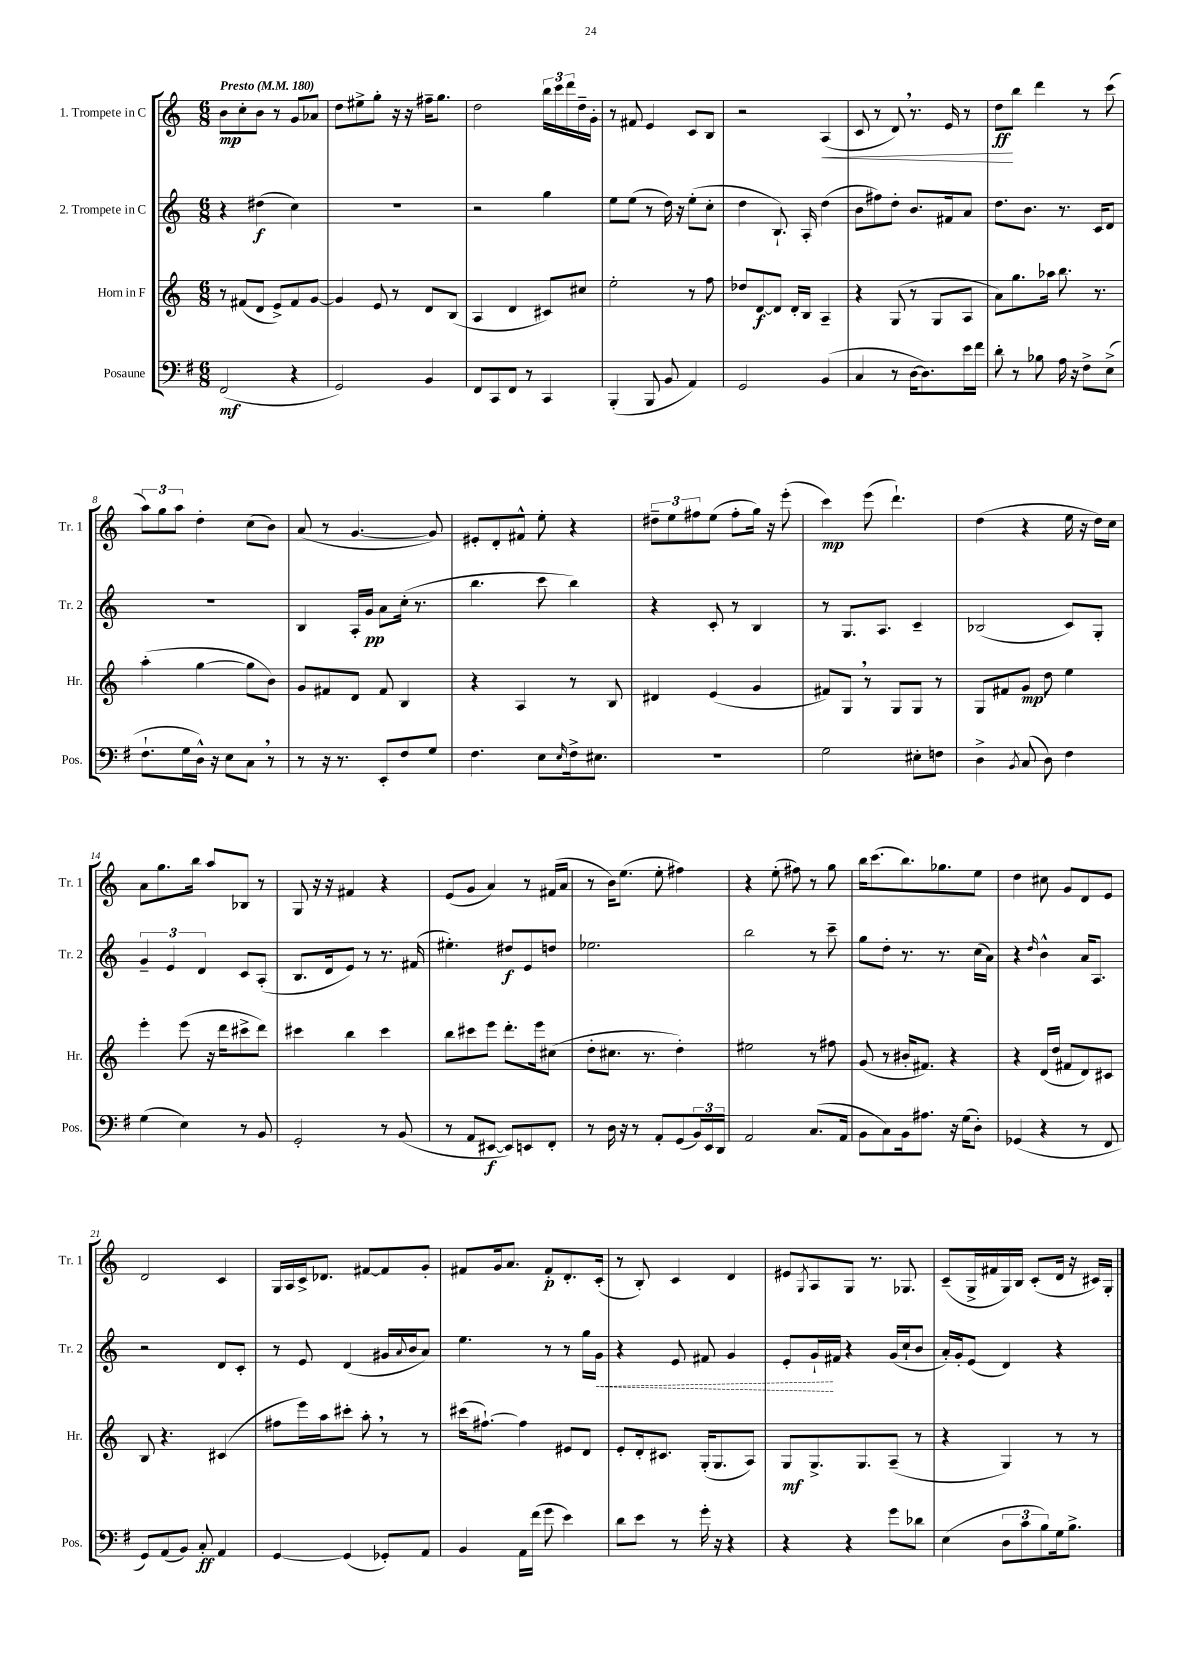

**kern	**dynam	**kern	**dynam	**kern	**dynam	**kern	**dynam
*part4	*part4	*part3	*part3	*part2	*part2	*part1	*part1
*staff4	*staff4	*staff3	*staff3	*staff2	*staff2	*staff1	*staff1
*I"Posaune	*	*I"Horn in F	*	*I"2. Trompete in C	*	*I"1. Trompete in C	*
*I'Pos.	*	*I'Hr.	*	*I'Tr. 2	*	*I'Tr. 1	*
*clefF4	*	*clefG2	*	*clefG2	*	*clefG2	*
*k[f#]	*	*k[]	*	*k[]	*	*k[]	*
*M6/8	*	*M6/8	*	*M6/8	*	*M6/8	*
*MM180	*	*MM180	*	*MM180	*	*MM180	*
=1	=1	=1	=1	=1	=1	=1	=1
!	!	!	!	!	!	!LO:TX:a:B:t=Presto	!
(2FF#/	mf	8r	.	4r	.	8b\L	mp
.	.	(8f#X/L	.	.	.	8cc'\	.
.	.	8d/J	.	(4dd#X\	f	8b\J	.
.	.	8e^/L)	.	.	.	8r	.
4r	.	8f#/	.	4cc\)	.	8g/L	.
.	.	[8g/J	.	.	.	8a-X/J	.
=2	=2	=2	=2	=2	=2	=2	=2
2GG/)	.	4g/]	.	2.r	.	8dd\L	.
.	.	.	.	.	.	8ee#X^\	.
.	.	8e/	.	.	.	8gg'\J	.
.	.	8r	.	.	.	16r	.
.	.	.	.	.	.	16r	.
4BB/	.	8d/L	.	.	.	16ff#X~\KL	.
.	.	.	.	.	.	8.gg\J	.
.	.	(8B/J	.	.	.	.	.
=3	=3	=3	=3	=3	=3	=3	=3
8FF#/L	.	4A/	.	2r	.	2dd\	.
8CC/	.	.	.	.	.	.	.
8FF#/J	.	4d/	.	.	.	.	.
8r	.	.	.	.	.	.	.
4CC/	.	8c#X/L)	.	4gg\	.	24bb\LL	.
.	.	.	.	.	.	24ccc\	.
.	.	.	.	.	.	24ddd\	.
.	.	8cc#X/J	.	.	.	16dd~\	.
.	.	.	.	.	.	16g'\JJ	.
=4	=4	=4	=4	=4	=4	=4	=4
(4BBB'/	.	2ee'\	.	8ee\L	.	8r	.
.	.	.	.	(8ee\J	.	8f#X/	.
8BBB/	.	.	.	8r	.	4e/	.
8BB/	.	.	.	16dd\)	.	.	.
.	.	.	.	16r	.	.	.
4AA/)	.	8r	.	(8ee'\L	.	8c/L	.
.	.	8ff\	.	8cc'\J	.	8B/J	.
=5	=5	=5	=5	=5	=5	=5	=5
2GG/	.	8dd-X/L	.	4dd\	.	2r	.
.	.	[8d/	f	.	.	.	.
.	.	8d/J]	.	8.B`/)	.	.	.
.	.	16d'/LL	.	.	.	.	.
.	.	16B/JJ	.	16A'/	.	.	.
!	!	!	!	!	!	!	!LO:HP:b
(4BB/	.	4A~/	.	(4dd\	.	(4A/	<
=6	=6	=6	=6	=6	=6	=6	=6
4C/	.	4r	.	8b\L	.	8c/	.
.	.	.	.	8ff#X\)	.	8r	.
8r	.	(8G/	.	8dd'\J	.	8d,/)	.
[16D\KL	.	8r	.	8.b/L	.	8.r	.
8.D\])	.	.	.	.	.	.	.
.	.	8G/L	.	.	.	.	.
.	.	.	.	16f#X/k	.	16e/	.
16e\L	.	8A/J	.	8a/J	.	8r	.
16f#\JJ	.	.	.	.	.	.	.
=7	=7	=7	=7	=7	=7	=7	=7
8d'\	.	8a\L)	.	8.dd\L	.	8dd\L	ff
8r	.	8.gg\	.	.	.	8bb\J	[
.	.	.	.	8.b\J	.	.	.
8B-X\	.	.	.	.	.	4ddd\	.
.	.	16aa-X\Jk	.	.	.	.	.
16A\	.	8.bb\	.	8.r	.	.	.
16r	.	.	.	.	.	.	.
8F#^\L	.	.	.	.	.	8r	.
.	.	8.r	.	16c/KL	.	.	.
(8E^\J	.	.	.	8d/J	.	(8ccc\	.
!!LO:LB:g=z
=8	=8	=8	=8	=8	=8	=8	=8
8.F#`\L	.	(4aa'\	.	2.r	.	12aa\L)	.
.	.	.	.	.	.	12gg\	.
.	.	.	.	.	.	12aa\J	.
16G\L	.	.	.	.	.	.	.
16D^^\JJ)	.	[4gg\	.	.	.	4dd'\	.
16r	.	.	.	.	.	.	.
8E\L	.	.	.	.	.	.	.
8C,\J	.	8gg\L]	.	.	.	(8cc\L	.
8r	.	8b\J)	.	.	.	8b\J)	.
=9	=9	=9	=9	=9	=9	=9	=9
8r	.	8g/L	.	4B/	.	(8a/	.
16r	.	8f#X/	.	.	.	8r	.
8.r	.	.	.	.	.	.	.
.	.	8d/J	.	16A'/LL	.	[4.g/	.
.	.	.	.	16g/JJ	pp	.	.
8EE'/L	.	8f#/	.	8a\L	.	.	.
8F#/	.	4B/	.	(16cc'\Jk	.	.	.
.	.	.	.	8.r	.	.	.
8G/J	.	.	.	.	.	8g/])	.
=10	=10	=10	=10	=10	=10	=10	=10
4.F#\	.	4r	.	4.bb\	.	8e#X'/L	.
.	.	.	.	.	.	8d'/	.
.	.	4A/	.	.	.	8f#X^^/J	.
8E\L	.	.	.	8ccc\	.	8ee'\	.
16qqE/	.	.	.	.	.	.	.
16F#^\k	.	8r	.	4bb\)	.	4r	.
8.E#X\J	.	.	.	.	.	.	.
.	.	8B/	.	.	.	.	.
=11	=11	=11	=11	=11	=11	=11	=11
2.r	.	4d#X/	.	4r	.	12dd#X~\L	.
.	.	.	.	.	.	12ee\	.
.	.	.	.	.	.	12ff#X\	.
.	.	(4e/	.	8c'/	.	(8ee\J	.
.	.	.	.	8r	.	8ff#'\L	.
.	.	4g/	.	4B/	.	16gg\Jk)	.
.	.	.	.	.	.	16r	.
.	.	.	.	.	.	(8eee'\	.
=12	=12	=12	=12	=12	=12	=12	=12
2G\	.	8f#X/L)	.	8r	.	4ccc\)	mp
.	.	8G,/J	.	8.G/L	.	.	.
.	.	8r	.	.	.	(8eee\	.
.	.	.	.	8.A/J	.	.	.
.	.	8G/L	.	.	.	4.ddd`\)	.
8E#X'\L	.	8G/J	.	4c~/	.	.	.
8Fn\J	.	8r	.	.	.	.	.
=13	=13	=13	=13	=13	=13	=13	=13
4D^\	.	8G/L	.	(2B-X/	.	(4dd\	.
.	.	8f#X/	.	.	.	.	.
8qBB/	.	.	.	.	.	.	.
(8C/	.	8g/J	mp	.	.	4r	.
8D\)	.	8dd\	.	.	.	.	.
4F#\	.	4ee\	.	8c/L)	.	16ee\	.
.	.	.	.	.	.	16r	.
.	.	.	.	8G'/J	.	16dd\LL)	.
.	.	.	.	.	.	16cc\JJ	.
!!LO:LB:g=z
=14	=14	=14	=14	=14	=14	=14	=14
(4G\	.	4eee'\	.	6g~/	.	8a\L	.
.	.	.	.	.	.	8.gg\	.
.	.	.	.	6e/	.	.	.
4E\)	.	(8eee\	.	.	.	.	.
.	.	.	.	.	.	16bb\Jk	.
.	.	.	.	6d/	.	.	.
.	.	16r	.	.	.	8aa/L	.
.	.	16ddd\KL	.	.	.	.	.
8r	.	8ccc#X^\	.	8c/L	.	8B-X/J	.
8BB/	.	8ddd\J)	.	(8A'/J	.	8r	.
=15	=15	=15	=15	=15	=15	=15	=15
2GG'/	.	4ccc#X\	.	8.B/L	.	8G/	.
.	.	.	.	.	.	16r	.
.	.	.	.	16d/k	.	16r	.
.	.	4bb\	.	8e/J)	.	4f#X/	.
.	.	.	.	8r	.	.	.
8r	.	4ccc#\	.	8.r	.	4r	.
(8BB/	.	.	.	.	.	.	.
.	.	.	.	(16f#X/	.	.	.
=16	=16	=16	=16	=16	=16	=16	=16
8r	.	8bb\L	.	4.ee#X'\)	.	(8e/L	.
8AA/L	.	8ccc#X\	.	.	.	8g/J	.
[8EE#X/J	f	8eee\J	.	.	.	4a/)	.
8EE#/L])	.	8.ddd'\L	.	8dd#X/L	f	.	.
8EEn/	.	.	.	8e/	.	8r	.
.	.	16eee\k	.	.	.	.	.
8FF#'/J	.	(8cc#X\J	.	8ddn/J	.	(16f#X/LL	.
.	.	.	.	.	.	16a/JJ	.
=17	=17	=17	=17	=17	=17	=17	=17
8r	.	8dd'\L	.	2.ee-X\	.	8r	.
16D\	.	8.cc#X\J	.	.	.	16b\KL)	.
16r	.	.	.	.	.	(8.ee\J	.
8r	.	.	.	.	.	.	.
.	.	8.r	.	.	.	.	.
8AA'/L	.	.	.	.	.	8ee'\	.
(8GG/	.	4dd'\)	.	.	.	4ff#X\)	.
24BB/L)	.	.	.	.	.	.	.
24EE/	.	.	.	.	.	.	.
24DD/JJ	.	.	.	.	.	.	.
=18	=18	=18	=18	=18	=18	=18	=18
2AA/	.	2ee#X\	.	2bb\	.	4r	.
.	.	.	.	.	.	(8ee'\	.
.	.	.	.	.	.	8ff#X\)	.
(8.C/L	.	8r	.	8r	.	8r	.
.	.	8ff#X\	.	8ccc~\	.	8gg\	.
16AA/Jk	.	.	.	.	.	.	.
=19	=19	=19	=19	=19	=19	=19	=19
8BB\L	.	(8g/	.	8gg\L	.	16bb\KL	.
.	.	.	.	.	.	(8.ccc\	.
8C\)	.	8r	.	8dd'\J	.	.	.
16BB\k	.	16b#X'/KL	.	8.r	.	8.bb\)	.
8.A#X\J	.	8.f#X/J)	.	.	.	.	.
.	.	.	.	8.r	.	8.gg-X\	.
16r	.	4r	.	.	.	.	.
(16G\KL	.	.	.	.	.	.	.
8D'\J)	.	.	.	(16cc\LL	.	8ee\J	.
.	.	.	.	16a\JJ)	.	.	.
=20	=20	=20	=20	=20	=20	=20	=20
(4GG-X/	.	4r	.	4r	.	4dd\	.
.	.	.	.	16qqdd/	.	.	.
4r	.	(16d/LL	.	4b^^\	.	8cc#X\	.
.	.	16dd/JJ	.	.	.	.	.
.	.	8f#X/L	.	.	.	8g/L	.
8r	.	8d/)	.	16a/KL	.	8d/	.
.	.	.	.	8.A/J	.	.	.
8FF#/	.	8c#X/J	.	.	.	8e/J	.
!!LO:LB:g=z
=21	=21	=21	=21	=21	=21	=21	=21
8GG/L)	.	8B/	.	2r	.	2d/	.
(8AA/	.	4.r	.	.	.	.	.
8BB/J)	.	.	.	.	.	.	.
8C'/	ff	.	.	.	.	.	.
4AA/	.	(4c#X/	.	8d/L	.	4c/	.
.	.	.	.	8c'/J	.	.	.
=22	=22	=22	=22	=22	=22	=22	=22
[4GG/	.	8ff#X\L	.	8r	.	16G/LL	.
.	.	.	.	.	.	16A/	.
.	.	16eee\L)	.	8e/	.	16c^/J	.
.	.	16aa\J	.	.	.	8.d-X/J	.
(4GG/]	.	8ccc#X'\J	.	(4d/	.	.	.
.	.	8aa',\	.	.	.	[8f#X/L	.
8GG-X'/L)	.	8r	.	16g#X/LL	.	8f#/]	.
.	.	.	.	8qqa/	.	.	.
.	.	.	.	16b/J	.	.	.
8AA/J	.	8r	.	8a/J)	.	8g'/J	.
=23	=23	=23	=23	=23	=23	=23	=23
4BB/	.	(16ccc#X\KL	.	4.ee\	.	8f#X/L	.
.	.	[8.ff#X`\J)	.	.	.	.	.
.	.	.	.	.	.	16g/k	.
.	.	.	.	.	.	8.a/J	.
16AA\LL	.	4ff#\]	.	.	.	.	.
(16f#\JJ	.	.	.	.	.	.	.
8g\	.	.	.	8r	.	8f#'/L	p
4e\)	.	8e#X/L	.	8r	.	8.d'/	.
.	.	8d/J	.	16gg\LL	.	.	.
!	!	!	!	!	!LO:HP:b	!	!
.	.	.	.	16g\JJ	<	(16c'/Jk	.
=24	=24	=24	=24	=24	=24	=24	=24
8d\L	.	8e'/L	.	4r	.	8r	.
8e\J	.	16d'/k	.	.	.	8B'/)	.
.	.	8.c#X/J	.	.	.	.	.
8r	.	.	.	8e/	.	4c/	.
16g'\	.	(16G'/KL	.	8f#X/	.	.	.
16r	.	8.G/	.	.	.	.	.
4r	.	.	.	4g/	.	4d/	.
.	.	8A/J)	.	.	.	.	.
=25	=25	=25	=25	=25	=25	=25	=25
4r	.	8G/L	mf	8e'/L	.	8e#X/L	.
.	.	.	.	.	.	8qG/	.
.	.	8.G^/	.	16g`/L	.	8A/	.
.	.	.	.	16f#X/JJ	[	.	.
4r	.	.	.	4r	.	8G/J	.
.	.	8.G/	.	.	.	.	.
.	.	.	.	.	.	8.r	.
8g\L	.	(8A~/J	.	(16g/LL	.	.	.
.	.	.	.	16cc`/J	.	8.G-X/	.
8d-X\J	.	8r	.	8b/J	.	.	.
=26	=26	=26	=26	=26	=26	=26	=26
(4E\	.	4r	.	16a'/LL)	.	(8c~/L	.
.	.	.	.	16g'/J	.	.	.
.	.	.	.	(8e/J	.	16G^/L	.
.	.	.	.	.	.	16f#X/	.
12D\L	.	4G/)	.	4d/)	.	16G/)	.
.	.	.	.	.	.	16B/JJ	.
12c\	.	.	.	.	.	.	.
.	.	.	.	.	.	(8c'/L	.
12B\)	.	.	.	.	.	.	.
16G\k	.	8r	.	4r	.	16d/Jk	.
8.B^\J	.	.	.	.	.	16r	.
.	.	8r	.	.	.	16c#X/LL)	.
.	.	.	.	.	.	16G'/JJ	.
==	==	==	==	==	==	==	==
*-	*-	*-	*-	*-	*-	*-	*-
